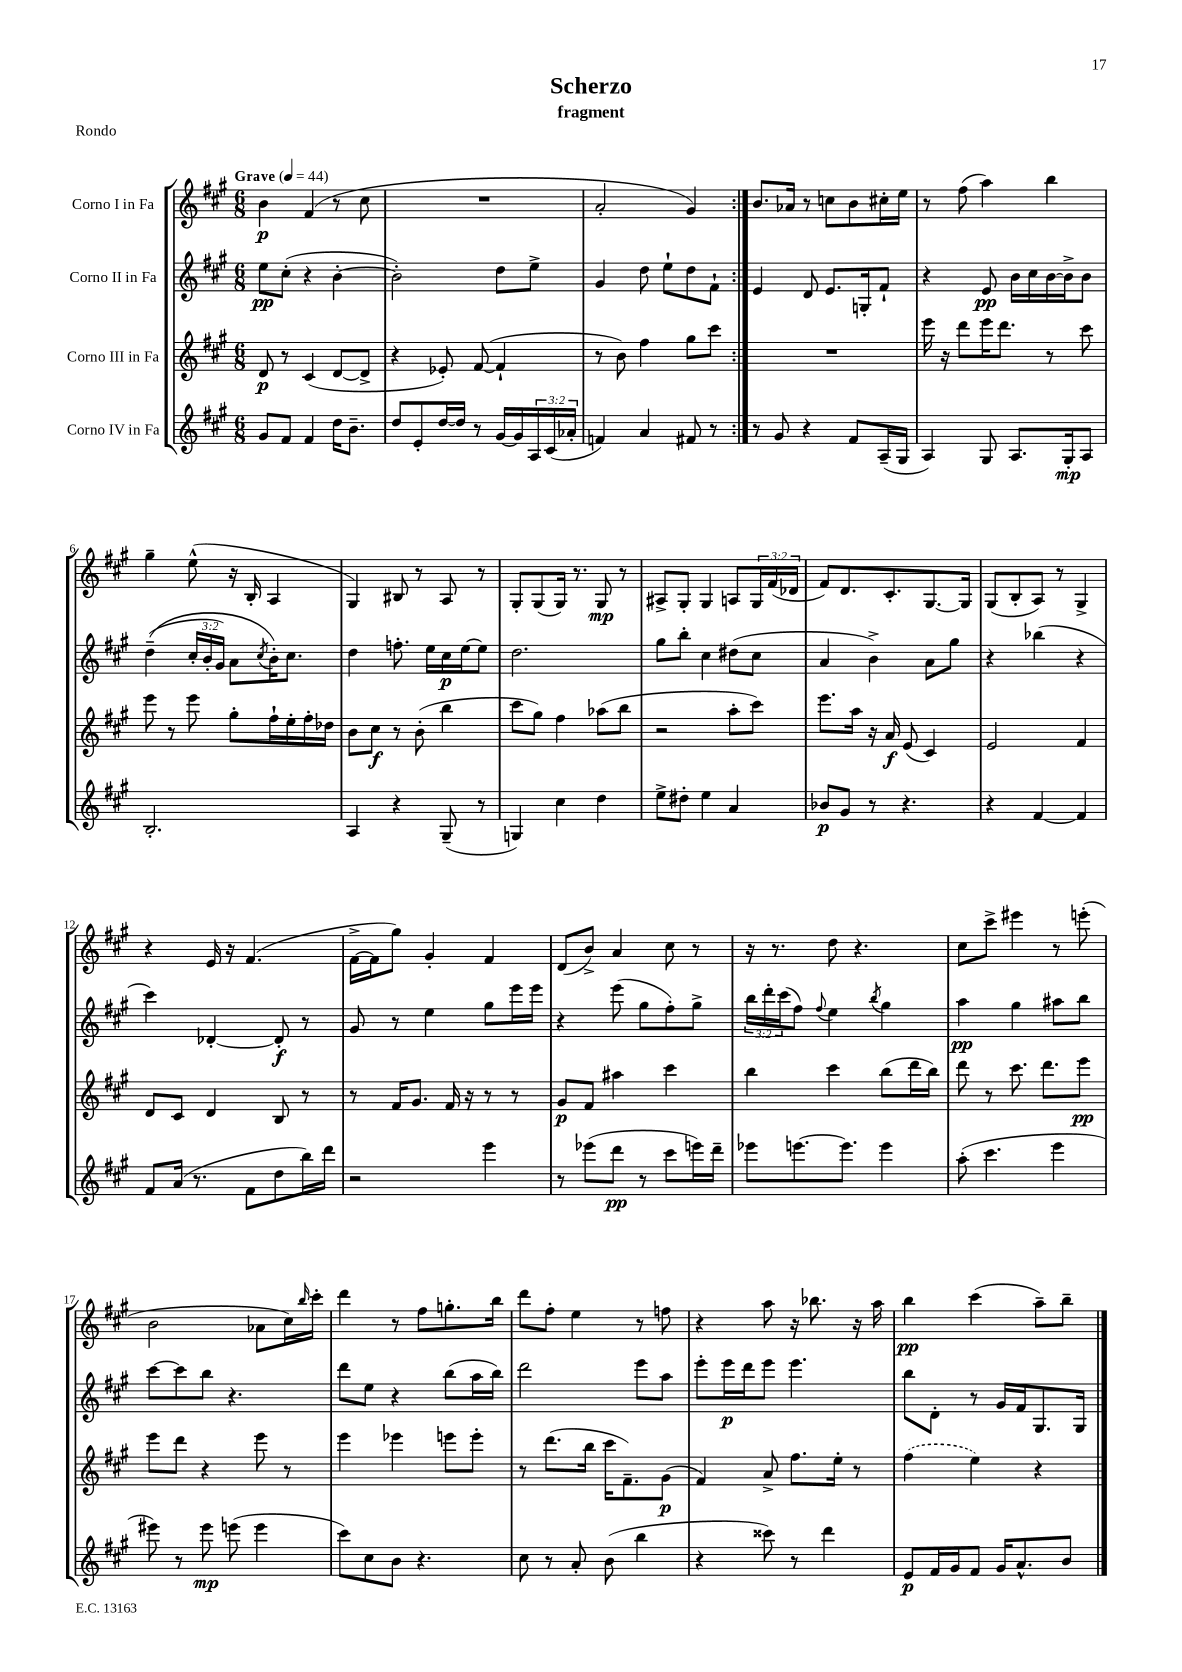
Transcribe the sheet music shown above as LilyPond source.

\header { title = "Scherzo" subtitle = "fragment" piece = "Rondo" }
<<
\new StaffGroup <<
\new Staff = "s0" \with { instrumentName = "Corno I in Fa" } {
    \clef treble \key a \major \numericTimeSignature \time 6/8 \override Staff.TupletNumber.text = #tuplet-number::calc-fraction-text \tempo "Grave" 4 = 44
    \repeat volta 2 { b'4\p fis'4( r8 cis''8 |
    R2. |
    a'2-. gis'4) | }
    b'8. aes'16 r8 c''8 b'8 cis''16-. e''16 |
    r8 fis''8( a''4) b''4 |
    gis''4-- e''8-^( r16 b16-. a4 |
    gis4) bis8 r8 a8 r8 |
    gis8-. gis8( gis16) r8. gis8\mp r8 |
    ais8-> gis8-. gis4 a8 \tuplet 3/2 { gis16 fis'16( des'16 } |
    fis'8) d'8. cis'8.-. gis8.~ gis16 |
    gis8( b8-. a8) r8 gis4-> |
    r4 e'16 r16 fis'4.( |
    fis'16~-> fis'16 gis''8) gis'4-. fis'4 |
    d'8( b'8->) a'4 cis''8 r8 |
    r16 r8. d''8 r4. |
    cis''8 cis'''8-> eis'''4 r8 e'''8-.( |
    b'2 aes'8 cis''16) \grace { b''16 } cis'''16-. |
    d'''4 r8 fis''8 g''8.-. b''16 |
    d'''8 fis''8-. e''4 r8 f''8 |
    r4 a''8 r16 bes''8. r16 a''16 |
    b''4\pp cis'''4( a''8--) b''8-- \bar "|." |
}
\new Staff = "s1" \with { instrumentName = "Corno II in Fa" } {
    \clef treble \key a \major \numericTimeSignature \time 6/8 \override Staff.TupletNumber.text = #tuplet-number::calc-fraction-text
    \repeat volta 2 { e''8\pp cis''8-.( r4 b'4~-. |
    b'2-.) d''8 e''8-> |
    gis'4 d''8 e''8-! d''8 fis'8-! | }
    e'4 d'8 e'8. g16-. fis'8-! |
    r4 e'8\pp b'16 cis''16 b'16~ b'16-> b'8 |
    d''4--(\( \tuplet 3/2 { cis''16-. b'16-. gis'16) } a'8 \acciaccatura { cis''8 } b'16-.\) cis''8. |
    d''4 f''8.-. e''16 cis''16\p e''16~ e''8 |
    d''2. |
    gis''8 b''8-. cis''4 dis''8( cis''8 |
    a'4 b'4->) a'8 gis''8 |
    r4 bes''4( r4 |
    cis'''4) des'4~-. des'8-.\f r8 |
    gis'8 r8 e''4 gis''8 e'''16 e'''16 |
    r4 e'''8( gis''8 fis''8-.) gis''8-> |
    \tuplet 3/2 { b''16 d'''16-. cis'''16( } fis''8) \appoggiatura { fis''8 } e''4 \acciaccatura { b''8 } gis''4 |
    a''4\pp gis''4 ais''8 b''8 |
    cis'''8~ cis'''8 b''8 r4. |
    d'''8 e''8 r4 b''8( a''16 b''16) |
    d'''2 e'''8 a''8 |
    e'''8-. e'''16\p d'''16 e'''8 e'''4. |
    b''8 d'8-. r8 gis'16 fis'16 gis8. gis16 \bar "|." |
}
\new Staff = "s2" \with { instrumentName = "Corno III in Fa" } {
    \clef treble \key a \major \numericTimeSignature \time 6/8
    \repeat volta 2 { d'8\p r8 cis'4( d'8~ d'8-> |
    r4 ees'8-.) fis'8~( fis'4-! |
    r8 b'8) fis''4 gis''8 cis'''8 | }
    R2. |
    e'''16 r16 d'''8 e'''16 d'''8. r8 cis'''8 |
    e'''8 r8 e'''8 gis''8-. fis''16-! e''16-. fis''16-. des''16 |
    b'8 cis''8\f r8 b'8-.( b''4 |
    cis'''8 gis''8) fis''4 aes''8( b''8 |
    r2 a''8-. cis'''8) |
    e'''8. a''16 r16 a'16\f e'8( cis'4) |
    e'2 fis'4 |
    d'8 cis'8 d'4 b8 r8 |
    r8 fis'16 gis'8. fis'16 r16 r8 r8 |
    gis'8\p fis'8 ais''4 cis'''4 |
    b''4 cis'''4 b''8( d'''16 b''16) |
    d'''8 r8 cis'''8. d'''8. e'''8\pp |
    e'''8 d'''8 r4 e'''8 r8 |
    e'''4 ees'''4 e'''8 e'''8-. |
    r8 d'''8.( b''16 cis'''16 fis'8.--) gis'8\p( |
    fis'4) a'8-> fis''8. e''16-. r8 |
    \once \slurDashed fis''4( e''4) r4 \bar "|." |
}
\new Staff = "s3" \with { instrumentName = "Corno IV in Fa" } {
    \clef treble \key a \major \numericTimeSignature \time 6/8 \override Staff.TupletNumber.text = #tuplet-number::calc-fraction-text
    \repeat volta 2 { gis'8 fis'8 fis'4 d''16 b'8.-- |
    d''8 e'8-. d''16~ d''16 r8 gis'16~ gis'16 \tuplet 3/2 { a16 cis'16( aes'16-. } |
    f'4) a'4 fis'8 r8 | }
    r8 gis'8 r4 fis'8 a16--( gis16 |
    a4) gis8 a8. gis16-.\mp a8 |
    b2.-. |
    a4 r4 gis8--( r8 |
    g4) cis''4 d''4 |
    e''8-> dis''8-. e''4 a'4 |
    bes'8\p gis'8 r8 r4. |
    r4 fis'4~ fis'4 |
    fis'8 a'16( r8. fis'8 d''8 b''16) d'''16 |
    r2 e'''4 |
    r8 ees'''8( d'''8\pp r8 cis'''8 e'''16) d'''16-- |
    ees'''8 e'''8.~ e'''8. e'''4 |
    a''8-.( cis'''4. e'''4 |
    eis'''8) r8 eis'''8\mp e'''8( e'''4 |
    cis'''8) cis''8 b'8 r4. |
    cis''8 r8 a'8-. b'8( b''4 |
    r4 cisis'''8) r8 d'''4 |
    e'8\p fis'16 gis'16 fis'8 gis'16 a'8.-^ b'8 \bar "|." |
}
>>
>>
